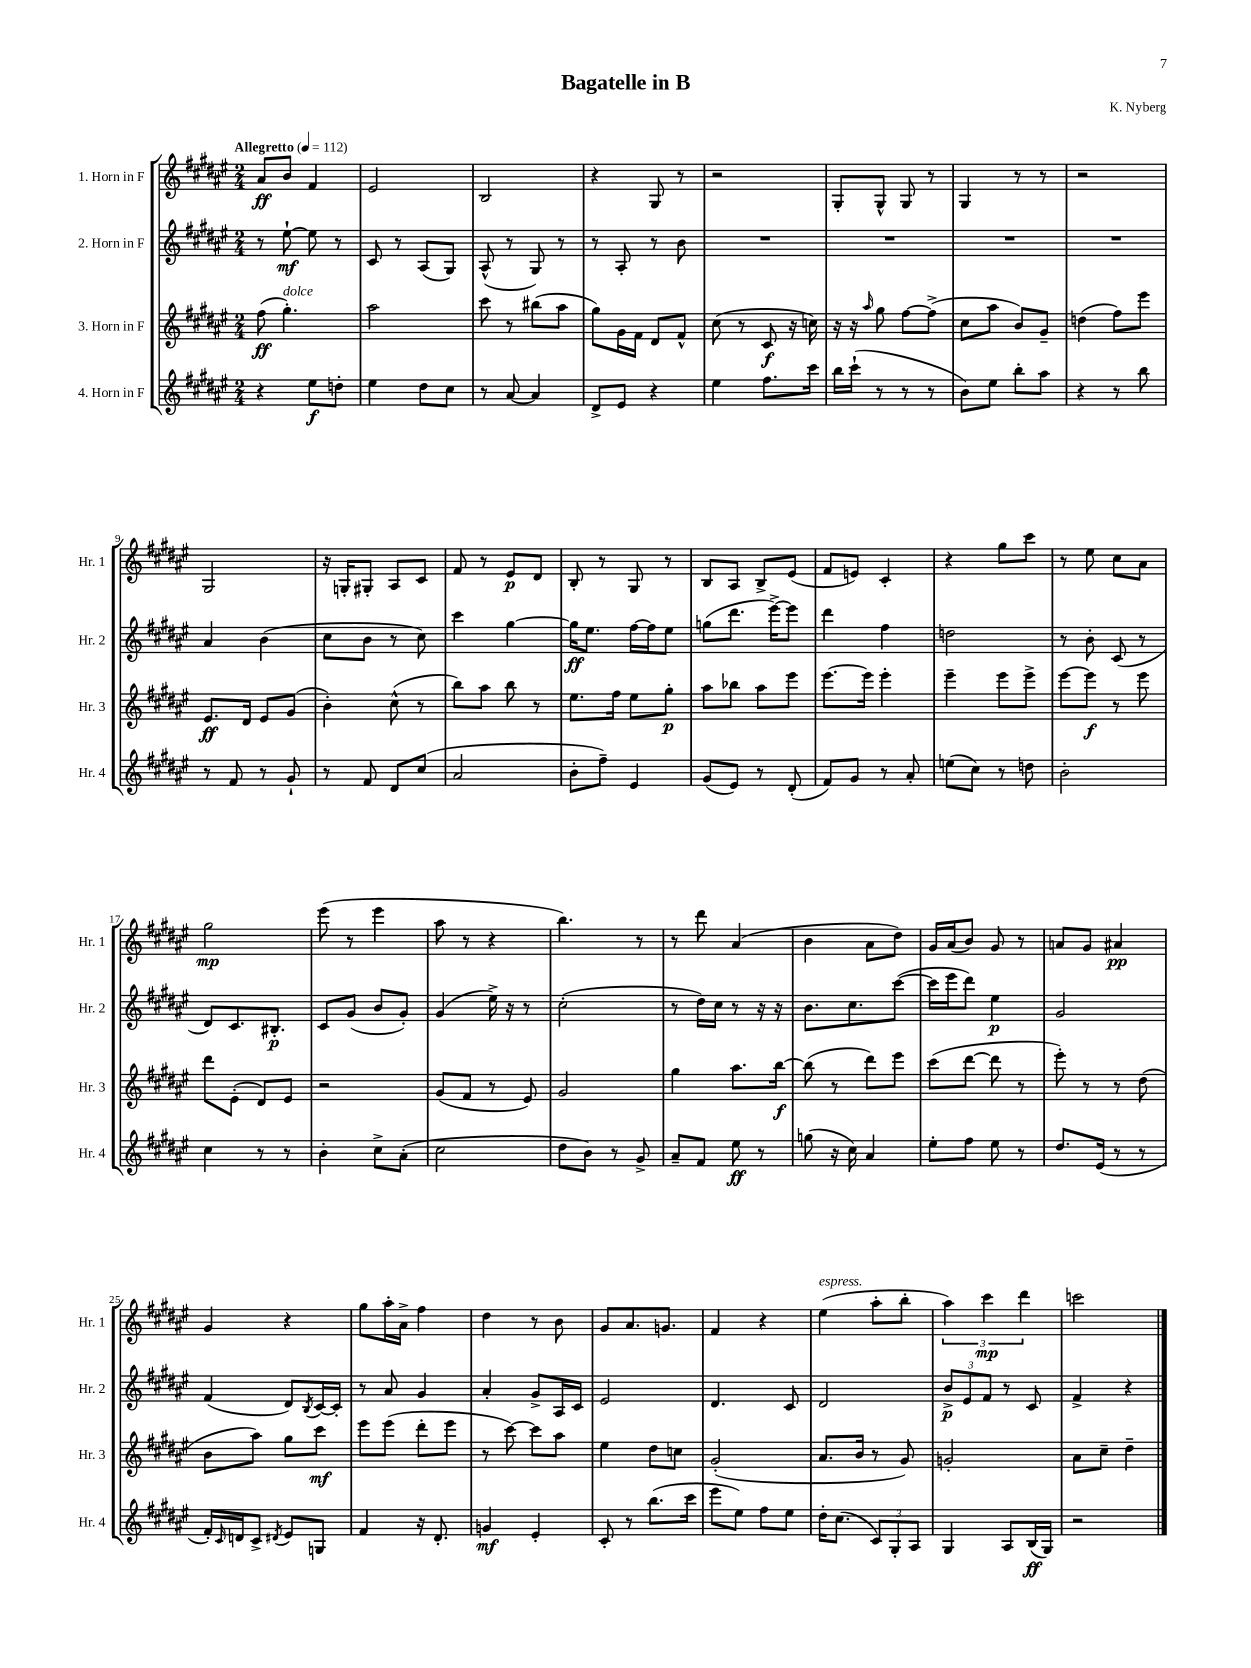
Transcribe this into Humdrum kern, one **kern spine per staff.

**kern	**kern	**kern	**kern
*staff4	*staff3	*staff2	*staff1
*clefG2	*clefG2	*clefG2	*clefG2
*k[f#c#g#d#a#e#]	*k[f#c#g#d#a#e#]	*k[f#c#g#d#a#e#]	*k[f#c#g#d#a#e#]
*M2/4	*M2/4	*M2/4	*M2/4
*MM112	*MM112	*MM112	*MM112
4r	(8ff#	8r	8a#
.	4.gg#')	[8ee#`	8b
8ee#	.	8ee#]	4f#
8dd'	.	8r	.
=	=	=	=
4ee#	2aa#	8c#	2e#
.	.	8r	.
8dd#	.	(8A#	.
8cc#	.	8G#)	.
=	=	=	=
8r	8ccc#	(8A#^^	2B
[8a#	8r	8r	.
4a#]	(8bb#	8G#)	.
.	8aa#	8r	.
=	=	=	=
8d#^	8gg#)	8r	4r
8e#	16g#	8A#'	.
.	16f#	.	.
4r	8d#	8r	8G#
.	8f#^^	8b	8r
=	=	=	=
4ee#	(8cc#	2r	2r
.	8r	.	.
8.ff#	8c#	.	.
.	16r	.	.
16ccc#	16cc)	.	.
=	=	=	=
16bb	16r	2r	8G#'
(16ccc#`	16r	.	.
.	16qqaa#	.	.
8r	8gg#	.	8G#^^
8r	[8ff#	.	8G#
8r	(8ff#^]	.	8r
=	=	=	=
8b)	8cc#	2r	4G#
8ee#	8aa#	.	.
8bb'	8b)	.	8r
8aa#	8g#~	.	8r
=	=	=	=
4r	(4dd	2r	2r
8r	8ff#)	.	.
8bb	8eee#	.	.
=	=	=	=
8r	8.e#	4a#	2G#
8f#	.	.	.
.	16d#	.	.
8r	8e#	(4b	.
8g#`	(8g#	.	.
=	=	=	=
8r	4b')	8cc#	16r
.	.	.	16G'
8f#	.	8b	8G#'
8d#	(8cc#^^	8r	8A#
(8cc#	8r	8cc#)	8c#
=	=	=	=
2a#	8bb)	4ccc#	8f#
.	8aa#	.	8r
.	8bb	[4gg#	8e#
.	8r	.	8d#
=	=	=	=
8b'	8.ee#	16gg#]	8B'
.	.	8.ee#	.
8ff#~)	.	.	8r
.	16ff#	.	.
4e#	8ee#	[16ff#	8G#
.	.	16ff#]	.
.	8gg#'	8ee#	8r
=	=	=	=
(8g#	8aa#	(8gg	8B
8e#)	8bb-	8.ddd#	8A#
8r	8aa#	.	8B^
.	.	[16eee#^)	.
(8d#'	8eee#	8eee#]	(8e#
=	=	=	=
8f#)	[8.eee#	4ddd#	8f#
8g#	.	.	8e)
.	16eee#]	.	.
8r	4eee#'	4ff#	4c#'
8a#'	.	.	.
=	=	=	=
(8ee	4eee#~	2dd	4r
8cc#)	.	.	.
8r	8eee#	.	8gg#
8dd	8eee#^	.	8ccc#
=	=	=	=
2b'	[8eee#	8r	8r
.	8eee#]	8b'	8ee#
.	8r	(8c#	8cc#
.	8eee#	8r	8a#
=	=	=	=
4cc#	8ddd#	8d#)	2gg#
.	(8e#'	8.c#	.
8r	8d#)	.	.
.	.	8.B#'	.
8r	8e#	.	.
=	=	=	=
4b'	2r	8c#	(8eee#
.	.	(8g#	8r
8cc#^	.	8b	4eee#
(8a#'	.	8g#')	.
=	=	=	=
2cc#	(8g#	(4g#	8aa#
.	8f#	.	8r
.	8r	16ee#^)	4r
.	.	16r	.
.	8e#)	8r	.
=	=	=	=
8dd#	2g#	(2cc#'	4.bb)
8b)	.	.	.
8r	.	.	.
8g#^	.	.	8r
=	=	=	=
8a#~	4gg#	8r	8r
8f#	.	16dd#)	8ddd#
.	.	16cc#	.
8ee#	8.aa#	8r	(4a#
8r	.	16r	.
.	[16bb	16r	.
=	=	=	=
(8gg	(8bb]	8.b	4b
16r	8r	.	.
16cc#)	.	8.cc#	.
4a#	8ddd#)	.	8a#
.	8eee#	([8ccc#	8dd#)
=	=	=	=
8ee#'	(8ccc#	16ccc#]	16g#
.	.	16eee#	(16a#
8ff#	[8ddd#	8ddd#)	8b)
8ee#	8ddd#]	4ee#	8g#
8r	8r	.	8r
=	=	=	=
8.dd#	8eee#')	2g#	8a
.	8r	.	8g#
(16e#	.	.	.
8r	8r	.	4a#
8r	(8dd#	.	.
=	=	=	=
16f#')	8b	(4f#	4g#
16qqc#	.	.	.
16d	.	.	.
8c#^	8aa#)	.	.
8qd#	.	.	.
8e#	8gg#	8d#)	4r
.	.	8qB	.
8G	8ccc#	[16c#	.
.	.	16c#']	.
=	=	=	=
4f#	8eee#	8r	8gg#
.	(8eee#	8a#	16aa#'
.	.	.	16a#^
16r	8ddd#'	4g#	4ff#
8.d#'	.	.	.
.	8eee#	.	.
=	=	=	=
4g	8r	4a#'	4dd#
.	[8ccc#)	.	.
4e#'	8ccc#]	8g#^	8r
.	8aa#	16A#	8b
.	.	16c#	.
=	=	=	=
8c#'	4ee#	2e#	8g#
8r	.	.	8.a#
(8.bb	8dd#	.	.
.	.	.	8.g
.	8cc	.	.
16ccc#	.	.	.
=	=	=	=
8eee#	(2g#'	4.d#	4f#
8ee#)	.	.	.
8ff#	.	.	4r
8ee#	.	8c#	.
=	=	=	=
16dd#'	8.a#	2d#	(4ee#
(8.cc#	.	.	.
.	16b	.	.
12c#)	8r	.	8aa#'
12G#'	.	.	.
.	8g#)	.	8bb'
12A#	.	.	.
=	=	=	=
4G#	2g'	12b^	6aa#)
.	.	12e#	.
.	.	12f#	6ccc#
8A#	.	8r	.
.	.	.	6ddd#
(16B	.	8c#	.
16G#)	.	.	.
=	=	=	=
2r	8a#	4f#^	2ccc
.	8cc#~	.	.
.	4dd#~	4r	.
==	==	==	==
*-	*-	*-	*-
